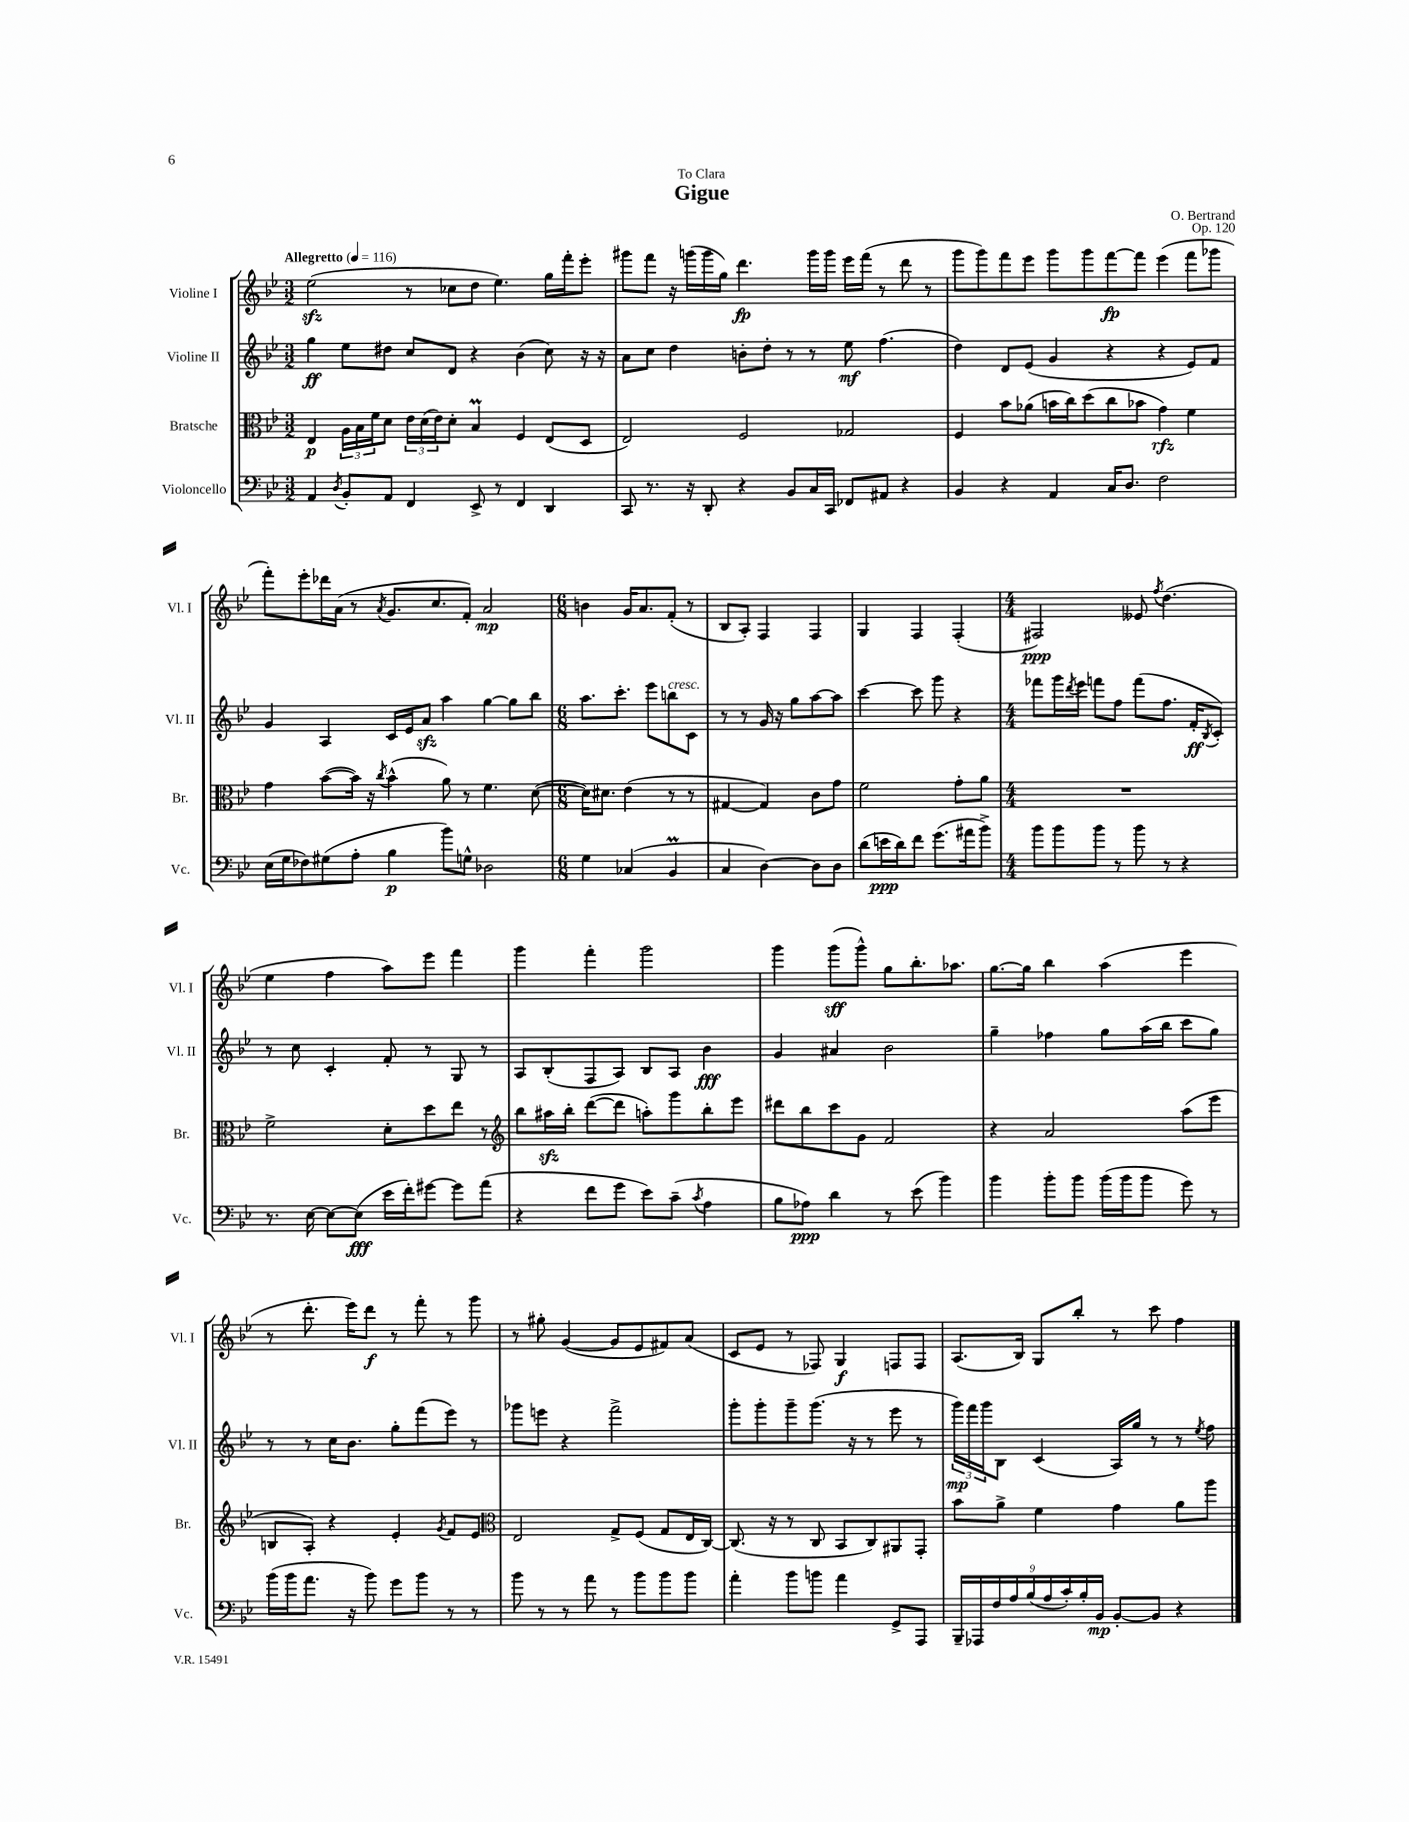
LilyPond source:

\header { title = "Gigue" composer = "O. Bertrand" dedication = "To Clara" opus = "Op. 120" }
<<
\new StaffGroup <<
\new Staff = "s0" \with { instrumentName = "Violine I" shortInstrumentName = "Vl. I" } {
    \clef treble \key bes \major \numericTimeSignature \time 3/2 \tempo "Allegretto" 4 = 116
    ees''2\sfz( r8 ces''8 d''8 ees''4.) g''16 f'''16-. ees'''8-. |
    gis'''8 f'''8 r16 g'''16( g'''16 g''16) d'''4.\fp g'''16 g'''16 ees'''16 f'''16( r8 d'''8 r8 |
    g'''8 g'''8) f'''8 ees'''8 g'''8 g'''8 f'''8~\fp f'''8 ees'''4( f'''8 ges'''8 |
    f'''8-.) ees'''8-. des'''16 a'16( r8 \acciaccatura { a'8 } g'8. c''8. f'8-.) a'2\mp |
    \numericTimeSignature \time 6/8 b'4 g'16 a'8. f'8-.( r8 |
    bes8 a8-.) f4 f4 |
    g4 f4 f4-.( |
    \numericTimeSignature \time 4/4 fis2\ppp) eeses'8 \acciaccatura { f''8 } d''4.( |
    ees''4 f''4 a''8) ees'''8 f'''4 |
    g'''4 f'''4-. g'''2 |
    g'''4 g'''8\sff( g'''8-^) g''8 bes''8.-. aes''8. |
    g''8.~ g''16 bes''4 a''4( ees'''4 |
    r8 d'''8.-. ees'''16) d'''8\f r8 f'''8-. r8 g'''8 |
    r8 gis''8-. g'4~( g'8 ees'8 fis'8) a'8( |
    c'8 ees'8 r8 fes8) g4\f f8 f8 |
    a8.( bes16) g8 bes''8-. r8 c'''8 f''4 \bar "|." |
}
\new Staff = "s1" \with { instrumentName = "Violine II" shortInstrumentName = "Vl. II" } {
    \clef treble \key bes \major \numericTimeSignature \time 3/2
    g''4\ff ees''8 dis''8 c''8 d'8 r4 bes'4( c''8) r16 r16 |
    a'8 c''8 d''4 b'8-. d''8-. r8 r8 ees''8\mf f''4.( |
    d''4) d'8 ees'8( g'4 r4 r4 ees'8) f'8 |
    g'4 a4 c'16 ees'16 a'8\sfz a''4 g''4~ g''8 bes''8 |
    \numericTimeSignature \time 6/8 a''8. c'''8.-. ees'''8 b''8^\markup { \italic "cresc." } c'8 |
    r8 r8 g'16 r16 g''8 a''8~ a''8 |
    c'''4~ c'''8 g'''8 r4 |
    \numericTimeSignature \time 4/4 fes'''8 g'''16 \acciaccatura { d'''8 } ees'''16 f'''8 f''8 f'''8( f''8. f'16-.\ff \acciaccatura { bes8 } c'8-.) |
    r8 c''8 c'4-. f'8-. r8 g8 r8 |
    a8 bes8-.( f8 a8) bes8 a8 bes'4\fff |
    g'4 ais'4 bes'2 |
    g''4-- fes''4 g''8 a''16( bes''16 c'''8 g''8) |
    r8 r8 c''16 bes'8. g''8-. f'''8( ees'''8) r8 |
    ges'''8 e'''8 r4 f'''2-> |
    g'''8-. g'''8-. g'''8-- g'''8.( r16 r8 ees'''8 r8 |
    \tuplet 3/2 { g'''16\mp) f'''16 g'''16 } bes8 c'4( a16) g''16 r8 r8 \acciaccatura { ees''8 } f''8 \bar "|." |
}
\new Staff = "s2" \with { instrumentName = "Bratsche" shortInstrumentName = "Br." } {
    \clef alto \key bes \major \numericTimeSignature \time 3/2
    ees4\p \tuplet 3/2 { a16 bes16 f'16 } d'8 \tuplet 3/2 { ees'16 d'16( ees'16) } d'8-. bes4\prall f4 ees8( d8 |
    ees2) f2 ges2 |
    f4 bes'8 aes'8( b'16 c''16) d''8( c''8 bes'8 g'4\rfz) f'4 |
    g'4 bes'8~( bes'16) r16 \acciaccatura { c''8 } bes'4-^( a'8) r8 f'4. d'8~( |
    \numericTimeSignature \time 6/8 d'16) dis'8. ees'4( r8 r8 |
    gis4~ gis4) c'8 g'8 |
    f'2 g'8-. a'8 |
    \numericTimeSignature \time 4/4 R1 |
    f'2-> d'8-. d''8 ees''8 r8 |
    \clef treble bes''8 ais''16\sfz bes''16-. d'''8~( d'''8 a''8-.) g'''8 bes''8-. ees'''8 |
    dis'''8 bes''8 c'''8 g'8 f'2 |
    r4 a'2 a''8( ees'''8 |
    b8 a8-.) r4 ees'4-. \acciaccatura { g'8 } f'8 ees'8 |
    \clef alto ees2 g8-> f8( g8 ees16 c16~) |
    c8.( r16 r8 c8 bes,8 c8) ais,8 g,8-. |
    bes'8 a'8-> f'4 g'4 a'8 a''8 \bar "|." |
}
\new Staff = "s3" \with { instrumentName = "Violoncello" shortInstrumentName = "Vc." } {
    \clef bass \key bes \major \numericTimeSignature \time 3/2
    a,4 \acciaccatura { d8 } bes,8-. a,8 f,4 ees,8-> r8 f,4 d,4 |
    c,8 r8. r16 d,8-. r4 bes,8 c16 c,16 fes,8 ais,8 r4 |
    bes,4 r4 a,4 c16 d8. f2 |
    ees16( g16 fes8) gis8( a8-. bes4\p bes'8) g8-^ des2 |
    \numericTimeSignature \time 6/8 g4 ces4( bes,4\prall |
    c4 d4~) d8 d8 |
    d'8( e'16\ppp d'16) f'8 g'8.( ais'16 bes'8->) |
    \numericTimeSignature \time 4/4 bes'8 bes'8 bes'8 r8 bes'8 r8 r4 |
    r8. ees16~ ees8~ ees8\fff( ees'16 f'16-.) gis'8~ gis'8 a'8( |
    r4 f'8 g'8 ees'8) c'8--( \acciaccatura { c'8 } a4 |
    bes8 aes8\ppp) d'4 r8 ees'8( bes'4) |
    bes'4 bes'8-. bes'8 bes'16( bes'16 bes'8 g'8) r8 |
    bes'16( bes'16 a'8. r16 bes'8) g'8 bes'8 r8 r8 |
    bes'8 r8 r8 a'8 r8 bes'8 bes'8 bes'8 |
    a'4-. bes'8 b'8 a'4 g,8-> a,,8 |
    \tuplet 9/8 { bes,,16-- aes,,16 f16 a16 bes16( a16 c'16-.) bes16-. bes,16\mp } bes,8~-. bes,8 r4 \bar "|." |
}
>>
>>
\layout { \context { \Score \remove "Bar_number_engraver" } }
